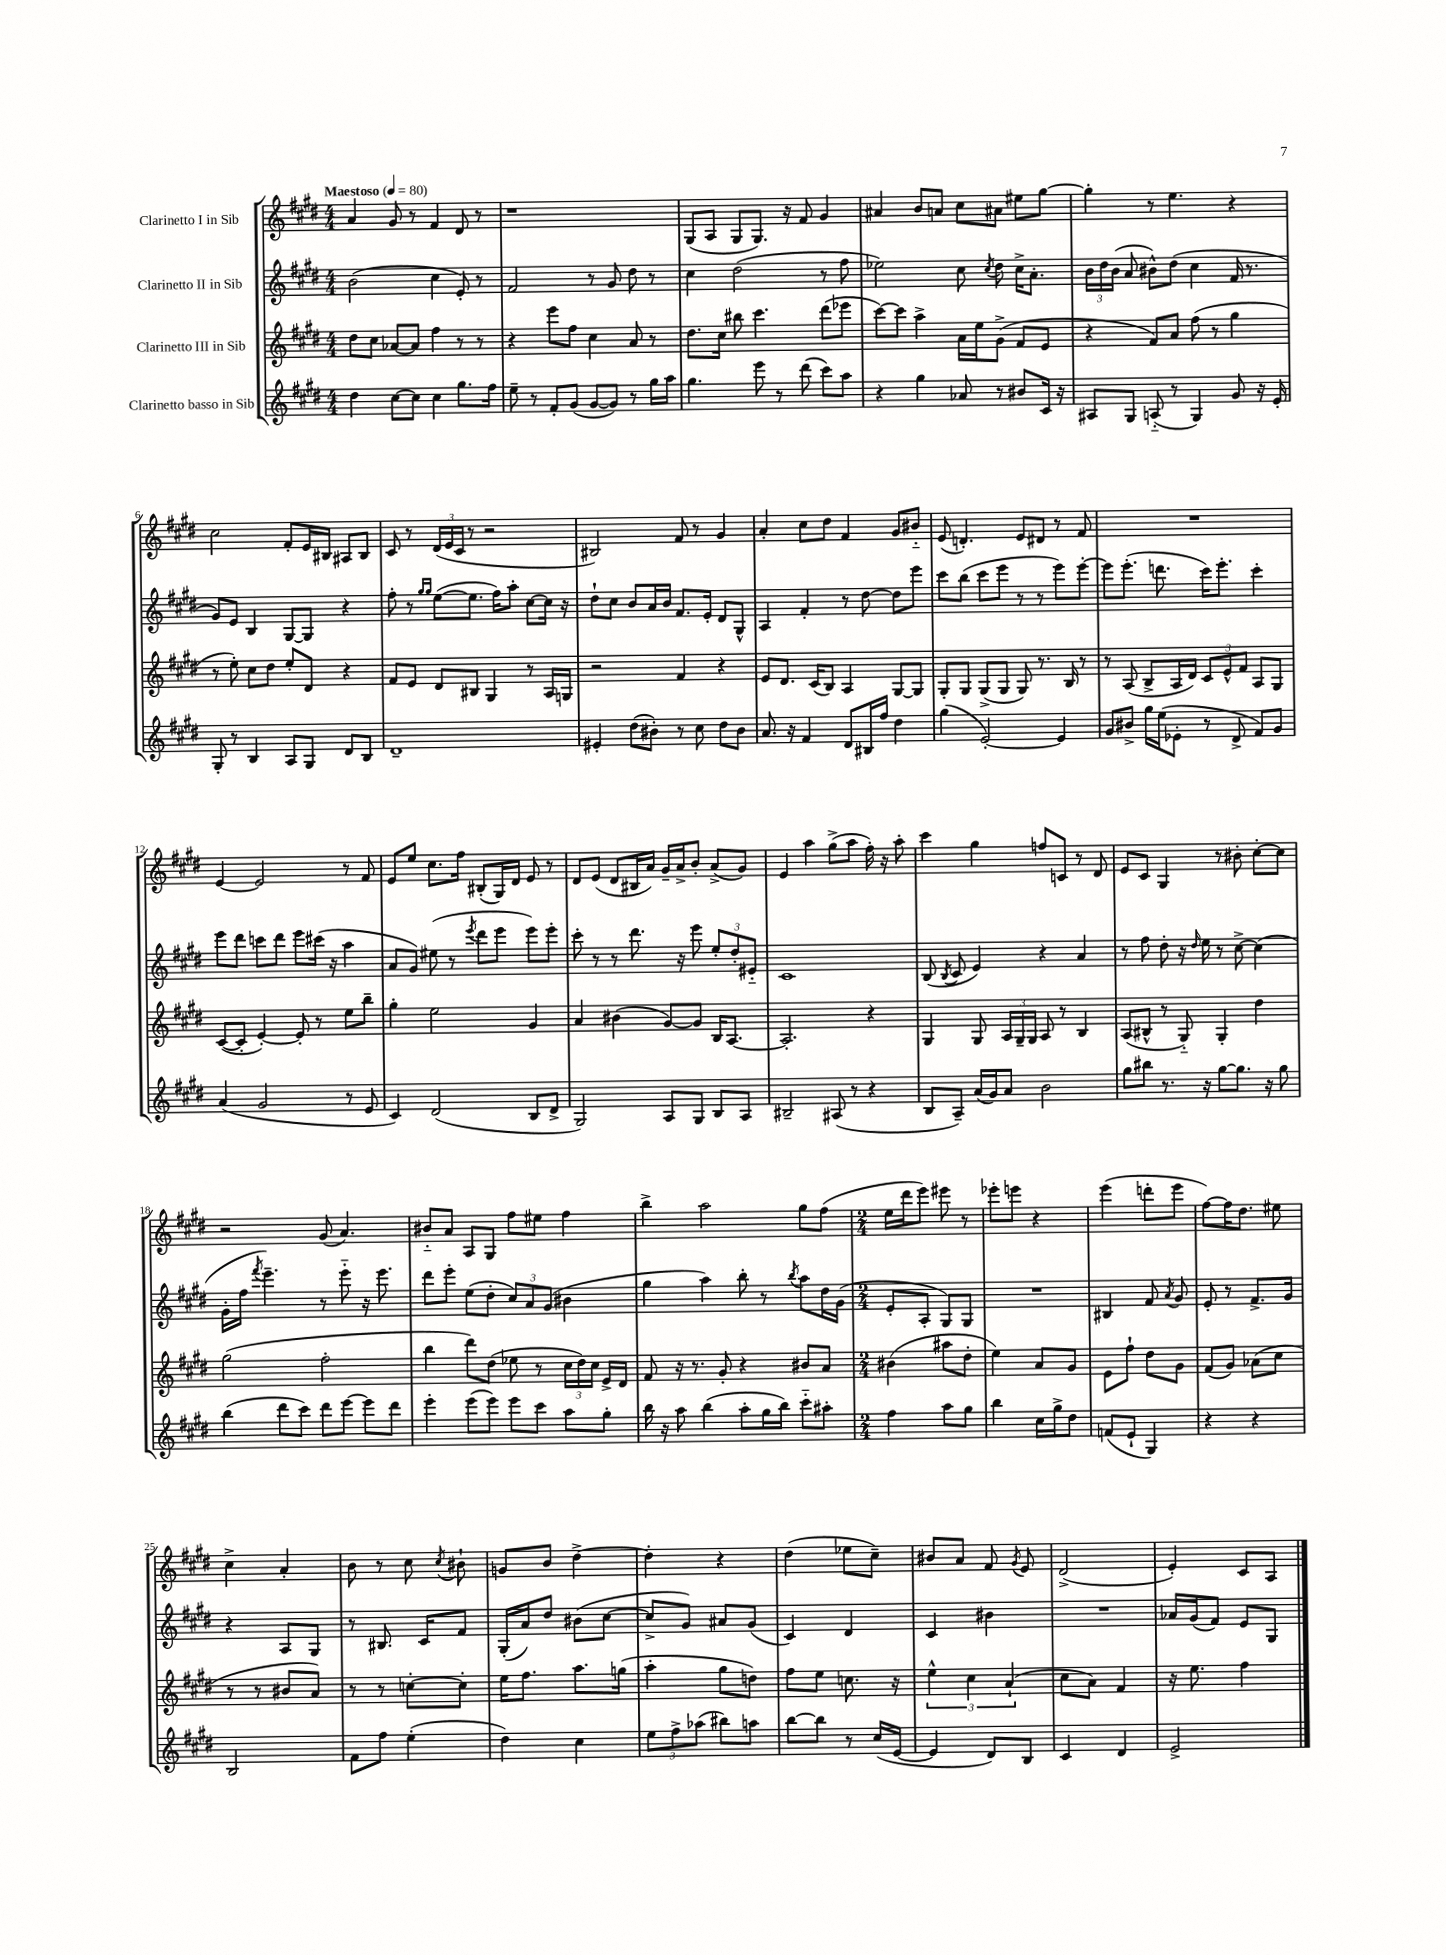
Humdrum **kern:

**kern	**kern	**kern	**kern
*staff4	*staff3	*staff2	*staff1
*clefG2	*clefG2	*clefG2	*clefG2
*k[f#c#g#d#]	*k[f#c#g#d#]	*k[f#c#g#d#]	*k[f#c#g#d#]
*M4/4	*M4/4	*M4/4	*M4/4
*MM80	*MM80	*MM80	*MM80
4dd#	8dd#	(2b	4a
.	8cc#	.	.
[8cc#	[8a-	.	8g#
8cc#]	8a-]	.	8r
4cc#	4ff#	4cc#	4f#
8.gg#	8r	8e')	8d#
.	8r	8r	8r
16ff#	.	.	.
=	=	=	=
8ee~	4r	2f#	1r
8r	.	.	.
8f#'	8eee	.	.
(8g#	8ff#	.	.
[8g#	4cc#	8r	.
8g#])	.	8g#	.
8r	8a	8dd#	.
16gg#	8r	8r	.
16aa	.	.	.
=	=	=	=
4.gg#	8.dd#	4cc#	(8G#
.	.	.	8A
.	16cc#	.	.
.	8bb#	(2dd#	8G#
8eee	4.ccc#	.	8.G#)
8r	.	.	.
.	.	.	16r
(8ddd#	.	.	8f#
8ccc#)	(8ddd#	8r	4g#
8aa	8eee-	8ff#	.
=	=	=	=
4r	[8ccc#)	2ee-)	4a#
.	8ccc#]	.	.
4gg#	4aa^	.	8b
.	.	.	8a
8a-	16a	8cc#	8cc#
.	16ee	.	.
.	.	8qcc#	.
8r	(8g#^	8dd#	8a#
8b#	8f#	16cc#^	8ee#
.	.	8.a'	.
16c#	8e	.	[8gg#
16r	.	.	.
=	=	=	=
8A#	4r	24b	4gg#']
.	.	24dd#	.
.	.	(24b	.
8G#	.	8a	.
(8A'~	8f#)	8b#^^)	8r
8r	8a	(8dd#	4.ee
4G#)	(8ff#	4cc#	.
.	8r	.	.
8g#	4gg#	16f#	4r
.	.	8.r	.
16r	.	.	.
16e'	.	.	.
=	=	=	=
8G#'	8r	8g#)	2cc#
8r	8ee')	8e	.
4B	8cc#	4B	.
.	8dd#	.	.
8A	8ee'	[8G#	8f#'
8G#	8d#	8G#]	16e
.	.	.	16B#
8d#	4r	4r	8A#
8B	.	.	8B#
=	=	=	=
1d#~	8f#	8ff#'	8c#
.	8e	8r	8r
.	.	16qqgg#	.
.	.	16qqgg#	.
.	8d#	([8ee	(24d#
.	.	.	24e
.	.	.	24c#
.	8B#	8.ee]	8r
.	4G#	.	2r
.	.	16ff#)	.
.	.	8aa'	.
.	8r	[8cc#	.
.	16A	16cc#]	.
.	16G	16r	.
=	=	=	=
4e#'	2r	8dd#`	2B#)
.	.	8cc#	.
(8dd#	.	8b	.
8b#')	.	16a	.
.	.	16b	.
8r	4f#	8.f#	8f#
8cc#	.	.	8r
.	.	16e'	.
8dd#	4r	8d#	4g#
8b#	.	8G#^^	.
=	=	=	=
8.a	8e	4A	4a'
.	8.d#	.	.
16r	.	.	.
4f#	.	4f#'	8cc#
.	(16c#	.	.
.	8B)	.	8dd#
8d#	4A	8r	4f#
16B#	.	[8dd#	.
16ff#	.	.	.
4dd#	[8G#	8dd#]	8g#
.	8G#]	8eee	8b#'~
=	=	=	=
(4gg#	8G#'	8ccc#	(8e
.	8G#	(8bb	4.d')
[2e')	(8G#^	8ccc#	.
.	8G#	8eee	.
.	8G#)	8r	8e
.	8.r	8r	8d#
4e]	.	8eee)	8r
.	16B	.	.
.	8r	[8eee'	8f#
=	=	=	=
8g#	8r	8eee]	1r
8b#^	(8A	(8.eee'	.
16gg#	8B^	.	.
(16ee	.	8.ddd	.
8e-'	16A	.	.
.	16d#)	.	.
8r	12c#	16ccc#)	.
.	.	8.eee'	.
.	12e^^	.	.
8d#^	.	.	.
.	12f#	.	.
8f#)	8A	4ccc#'	.
8g#	8G#	.	.
=	=	=	=
(4a	([8c#	8eee	[4e
.	8c#']	8ddd#	.
2g#	[4e')	8ccc	2e]
.	.	8ddd#	.
.	8e']	8eee	.
.	8r	(16ccc#	.
.	.	16r	.
8r	8ee	4aa	8r
8e	8bb~	.	8f#
=	=	=	=
4c#)	4gg#'	8a	8e
.	.	8g#)	8ee
(2d#	2ee	(8ee#	8.cc#
.	.	8r	.
.	.	.	16ff#
.	.	8qeee	.
.	.	8ddd#	(8B#'
.	.	8eee	16G#)
.	.	.	16d#
8B	4g#	8eee)	8e
8d#^	.	8eee'	8r
=	=	=	=
2G#)	4a	8ccc#'	8d#
.	.	8r	(8e
.	(4b#	8r	8d#
.	.	8.ddd#	16B#
.	.	.	16a)
8A	[8g#)	.	16g#~
.	.	16r	16a^
8G#	8g#]	8eee	8b'
8B	16B	12ee'	(8a^
.	[8.A	.	.
.	.	12dd#'	.
8A	.	.	8g#)
.	.	12e#'~	.
=	=	=	=
2B#~	2.A']	1c#	4e
.	.	.	4aa
(8A#	.	.	(8gg#^
8r	.	.	8aa
4r	4r	.	16ff#')
.	.	.	16r
.	.	.	8aa'
=	=	=	=
8B	4G#	(8B	4ccc#
.	.	8qB	.
8A~)	.	8c#	.
(16a	8G#	4e)	4gg#
16g#)	.	.	.
8a	24A	.	.
.	24G#~	.	.
.	24G#	.	.
2b	8A	4r	8ff
.	8r	.	8c
.	4B	4a	8r
.	.	.	8d#
=	=	=	=
8gg#	(8A	8r	8e
8bb#	8B#^^	8ff#	8c#
8.r	8r	8dd#'	4G#
.	8G#'~)	16r	.
.	.	16qqdd#	.
16r	.	16ee	.
[8gg#	4G#'	8r	8r
8.gg#]	.	[8cc#^	8b#'
.	4dd#	(4cc#]	[8cc#'
16r	.	.	.
8gg#	.	.	8cc#]
=	=	=	=
(4bb	(2gg#	16g#'	2r
.	.	16ff#	.
.	.	8qfff#	.
.	.	4.eee~)	.
8ddd#	.	.	.
8ccc#)	.	.	.
8ddd#	2ff#'	8r	(8g#
[8eee	.	8eee'~	4.a)
8eee]	.	16r	.
.	.	8.eee	.
8ddd#	.	.	.
=	=	=	=
4eee'	4bb	8ddd#	8b#'~
.	.	8eee'	8a
(8eee	8ddd#)	(8ee	8A
8eee)	(8dd#	8dd#'	8G#
8eee	8ee-	12cc#)	8ff#
.	.	12a	.
8ccc#	8r	.	8ee#
.	.	(12g#	.
8aa	24cc#	4b#	4ff#
.	24dd#)	.	.
.	24cc#	.	.
8gg#'	16e^	.	.
.	16d#	.	.
=	=	=	=
16bb	8f#	4gg#	4bb^
16r	.	.	.
8aa	16r	.	.
.	8.r	.	.
(4bb	.	4aa)	2aa
.	8g#'	.	.
8aa'	4r	8bb'	.
16gg#	.	8r	.
16bb)	.	.	.
.	.	8qbb	.
8ccc#'~	8b#	8aa	8gg#
8aa#'	8a	16dd#	(8ff#
.	.	(16g#	.
=	=	=	=
*M2/4	*M2/4	*M2/4	*M2/4
4ff#	(4b#	8e'	16ee
.	.	.	16ddd#
.	.	8A'	8eee)
8aa	8aa#	8G#)	8eee#
8gg#	8dd#'	8G#	8r
=	=	=	=
4bb	4ee)	2r	8eee-'
.	.	.	8eee
16cc#	8a	.	4r
16gg#^	.	.	.
8dd#	8g#	.	.
=	=	=	=
(8f	8e	4B#	(4eee
8e`	8ff#`	.	.
4G#)	8dd#	8f#	8ddd'
.	.	8qa	.
.	8g#	8g#	8eee
=	=	=	=
4r	(8f#	8e'	[8ff#)
.	8g#)	8r	16ff#]
.	.	.	8.dd#
4r	(8a-	8.f#^	.
.	8cc#	.	8ee#
.	.	16g#	.
=	=	=	=
2B	8r	4r	4cc#^
.	8r	.	.
.	8b#	8A	4a'
.	8a)	8G#	.
=	=	=	=
8f#	8r	8r	8b
8ff#	8r	8.B#	8r
(4ee'	[8cc'	.	8cc#
.	.	16c#	.
.	.	.	8qcc#
.	8cc']	8f#	8b#`
=	=	=	=
4dd#)	16ee	(16G#'	8g
.	8.ff#	16a)	.
.	.	8dd#	8b
4cc#	8.aa	(8b#	[4dd#^
.	.	[8cc#	.
.	(16gg	.	.
=	=	=	=
12ee	4aa'	8cc#^]	4dd#']
12ff#^	.	.	.
.	.	8g#)	.
(12aa-	.	.	.
8bb#)	8gg#	8a#	4r
8aa	8dd)	(8g#	.
=	=	=	=
[8bb	8ff#	4c#)	(4dd#
8bb]	8ee	.	.
8r	8.cc	4d#	8ee-
(16cc#	.	.	8cc#~)
[16e	16r	.	.
=	=	=	=
4e]	6ee^^	4c#	8b#
.	.	.	8a
.	6cc#	.	.
8d#)	.	4b#	8f#
.	(6a`	.	.
.	.	.	8qg#
8B	.	.	8e
=	=	=	=
4c#	8cc#	2r	(2d#^
.	8a)	.	.
4d#	4f#	.	.
=	=	=	=
2e^	16r	16a-	4e')
.	8.ee	(16g#	.
.	.	8f#)	.
.	4ff#	8e	8c#
.	.	8G#	8A
==	==	==	==
*-	*-	*-	*-
